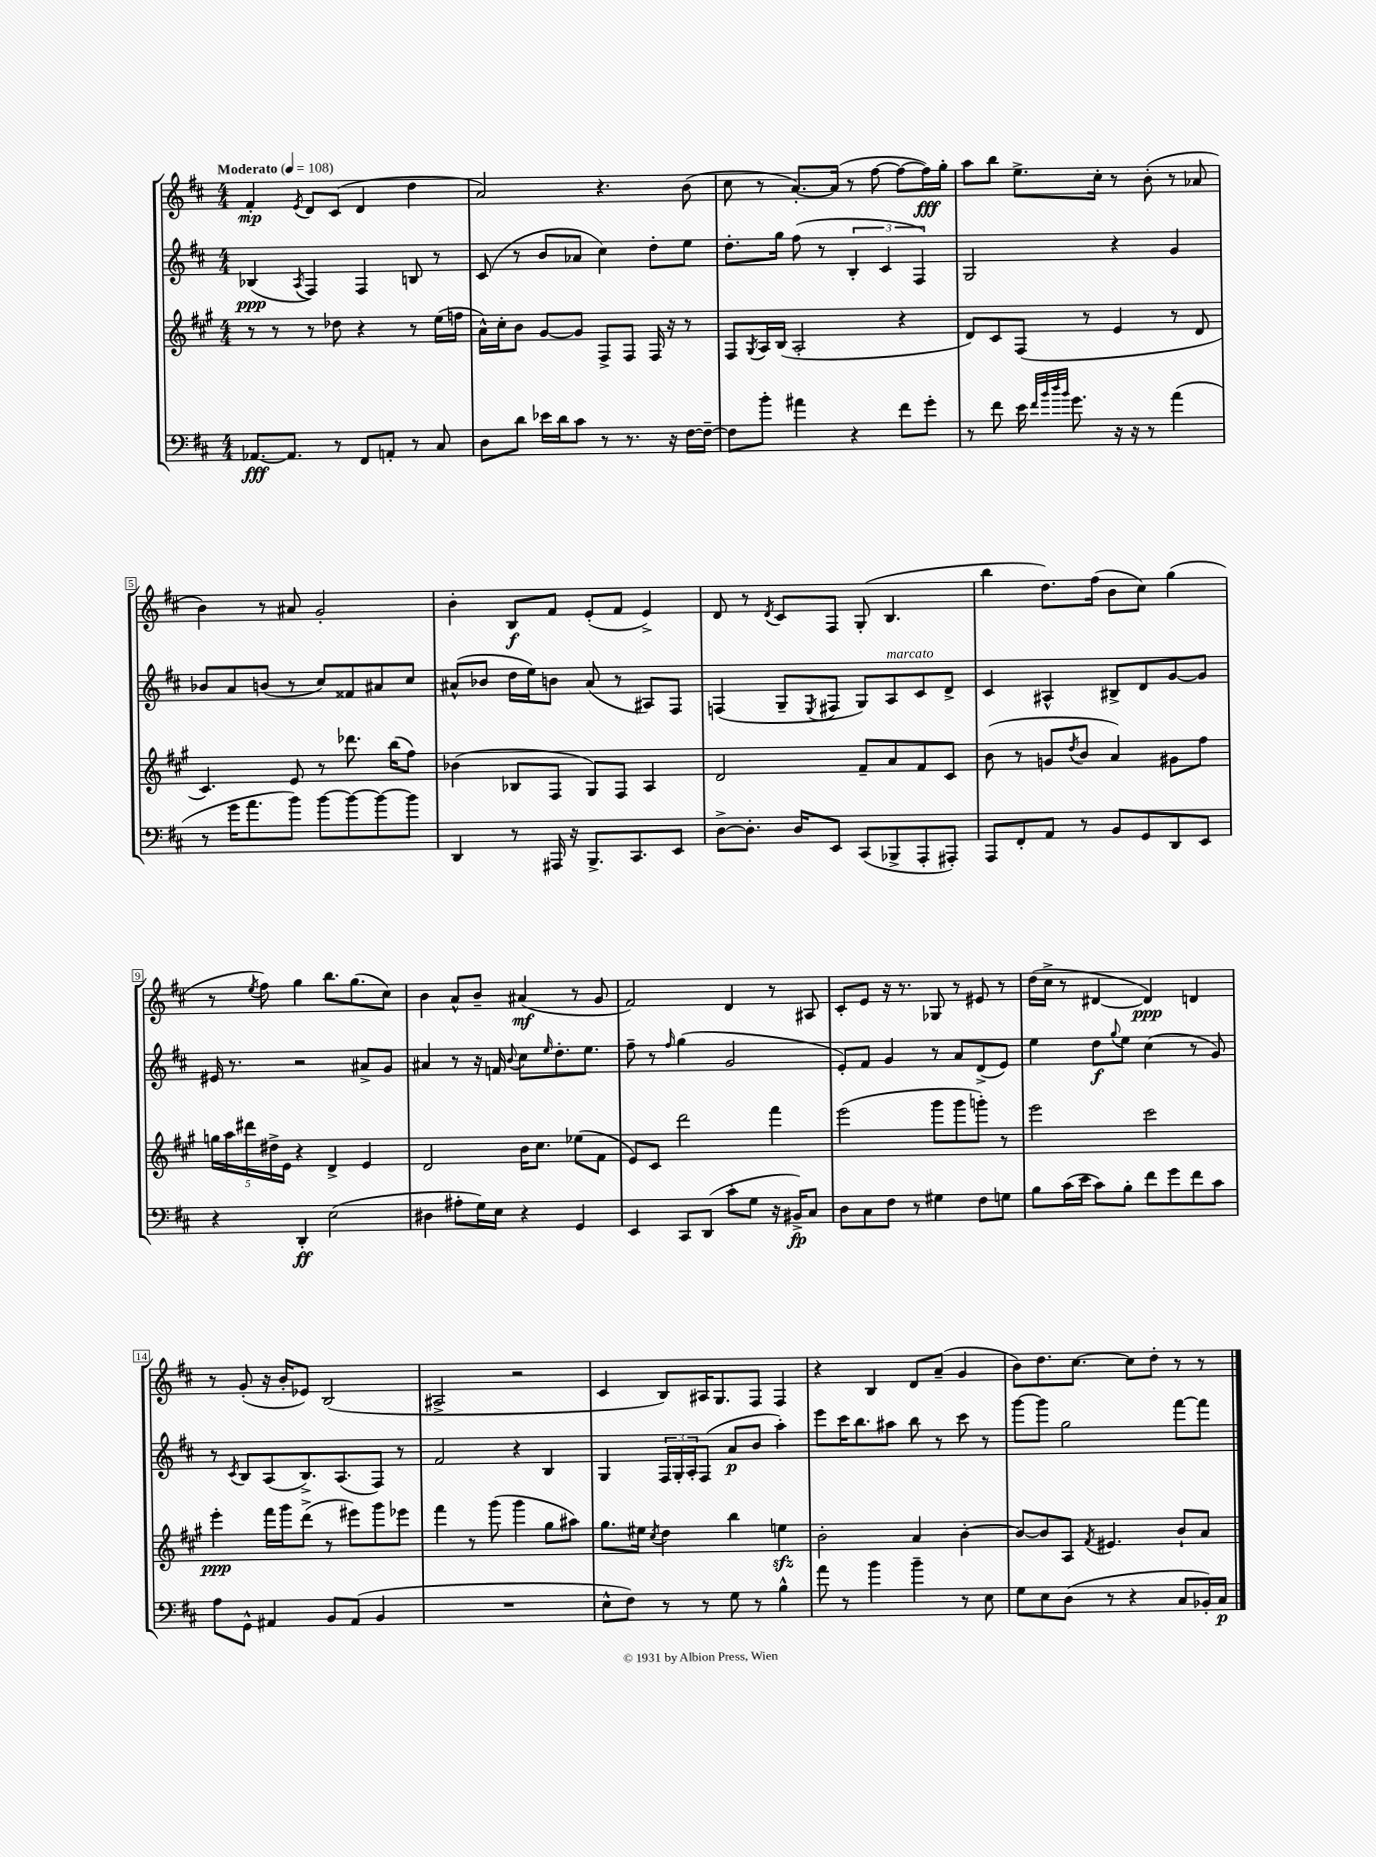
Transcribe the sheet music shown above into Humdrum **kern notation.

**kern	**kern	**kern	**kern
*staff4	*staff3	*staff2	*staff1
*clefF4	*clefG2	*clefG2	*clefG2
*k[f#c#]	*k[f#c#g#]	*k[f#c#]	*k[f#c#]
*M4/4	*M4/4	*M4/4	*M4/4
*MM108	*MM108	*MM108	*MM108
[8.AA-	8r	(4B-	4f#'
.	8r	.	.
8.AA-]	.	.	.
.	.	8qA	8qe
.	8r	4F#)	8d
8r	8dd-	.	(8c#
8FF#	4r	4F#	4d
8AA'	.	.	.
8r	8r	8B	4dd
8C#	(16ee	8r	.
.	16ff	.	.
=	=	=	=
8D	16a^^)	(8c#	2a)
.	16cc#'	.	.
8d	8b	8r	.
16e-	[8g#	8b	.
16d	.	.	.
8c#	8g#]	8a-	.
8r	8F#^	4cc#)	4.r
8.r	8F#	.	.
.	16F#	8dd'	.
16r	16r	.	.
[16F#	8r	8ee	(8b
16F#~_	.	.	.
=	=	=	=
8F#]	8F#	8.dd'	8cc#
.	8qG#	.	.
8b'	16A	.	8r
.	(16B	16gg	.
4a#	2A'	(8ff#	[8.a')
.	.	8r	.
.	.	.	(16a]
4r	.	6B'	8r
.	.	.	[8ff#
.	.	6c#	.
8f#	4r	.	8ff#_
.	.	6F#)	.
8g'	.	.	16ff#])
.	.	.	16gg'
=	=	=	=
8r	8d)	2G	8aa
8f#	8c#	.	8bb
16e	(8F#	.	8.ee^
32qqf#	.	.	.
32qqb	.	.	.
32qqdd	.	.	.
32qqb	.	.	.
8.g	.	.	.
.	8r	.	.
.	.	.	16cc#'
16r	4e	4r	8r
16r	.	.	.
8r	.	.	(8b'
(4a	8r	4g	8r
.	8d	.	8a-
=	=	=	=
8r	4.c#)	8b-	4b)
16g	.	8a	.
8.a	.	.	.
.	.	(8b	8r
8b)	8e	8r	8a#
[8b	8r	8cc#)	2g'
8b_	8.ddd-	8f##	.
8b_	.	8a#	.
.	(16bb	.	.
8b]	8ff#)	8cc#	.
=	=	=	=
4DD	(4b-	(8a#^^	4b'
.	.	8b-	.
8r	8B-	16dd	8B
.	.	16ee)	.
16AAA#	8F#	8b	8f#
16r	.	.	.
8.BBB^	8G#)	(8a#	(8e'
.	8F#	8r	8f#
8.CC#	.	.	.
.	4A	8A#)	4e^)
8EE	.	8F#	.
=	=	=	=
[8D^	2d	(4F	8d
8.D']	.	.	8r
.	.	.	8qd
.	.	8G~	8c#
16D	.	.	.
.	.	8qE	.
8EE	.	8F#	8F#
(8CC#	8f#~	8G)	(8G'
8BBB-^	8a	8A	4.B
8AAA'	8f#	8c#	.
8AAA#')	8c#	8d^	.
=	=	=	=
8AAA	(8b	4c#	4bb
8FF#'	8r	.	.
8AA	8g	4A#^^	8.dd)
.	8qdd	.	.
8r	8b	.	.
.	.	.	(16ff#
8BB	4a)	8B#^	8b
8GG	.	8d	8cc#)
8DD	8g#	[8g	(4gg
8EE	8ff#	8g]	.
=	=	=	=
4r	20gg	16e#	8r
.	20aa	.	.
.	.	8.r	.
.	20ddd#	.	.
.	.	.	8qee
.	.	.	8ff#)
.	20dd#^	.	.
.	20e	.	.
4DD'	4r	2r	4gg
(2E	4d^	.	8.bb
.	.	.	(8.gg
.	4e	8a#^	.
.	.	8g	8cc#)
=	=	=	=
4D#	2d	4a#	4b
8A#'	.	8r	8a^^
16G)	.	16r	8b~
16E	.	16f	.
.	.	8qqb	.
4r	16b	8cc#	(4a#
.	8.cc#	.	.
.	.	16qqee	.
.	.	8.dd'	.
4GG	(8ee-	.	8r
.	.	8.ee	.
.	8f#	.	8g
=	=	=	=
4EE	8e)	8ff#~	2f#)
.	8c#	8r	.
.	.	16qqff#	.
8CC#	2ddd	(4gg	.
(8DD	.	.	.
8c#'	.	2g	4d
8G	.	.	.
16r	4fff#	.	8r
16BB#^)	.	.	.
8C#	.	.	8A#
=	=	=	=
8D	(2eee	8e')	8c#'
8C#	.	8f#	8e
8F#	.	4g	16r
.	.	.	8.r
8r	.	.	.
4G#	8ggg#	8r	8G-
.	8ggg#	8a	8r
8F#	8ggg')	(8d^	8e#
8G	8r	8e)	8r
=	=	=	=
8B	2eee	4ee	(16dd
.	.	.	16cc#^
(16c#	.	.	8r
16e	.	.	.
8c#)	.	8dd	[4d#
.	.	8qqgg	.
8B'	.	8ee	.
8f#	2ccc#	(4cc#	4d#])
8g	.	.	.
8f#	.	8r	4d
8c#	.	8g)	.
=	=	=	=
8A	4eee'	8r	8r
.	.	8qc#	.
8GG^^	.	8B	(8g'
4AA#	16fff#	(8A	16r
.	16ggg#	.	16b'
.	(8ddd^	8.B^)	8e-)
8BB	8r	.	(2B
.	.	(8.A	.
(8AA#	8eee#)	.	.
4BB	8ggg#	8F#)	.
.	8eee-	8r	.
=	=	=	=
1r	4fff#	2f#	2A#^
.	8r	.	.
.	(8ggg#	.	.
.	4ggg#	4r	2r
.	8gg#	4B	.
.	8aa#)	.	.
=	=	=	=
8E^^	8.gg#	4G	4c#
8F#)	.	.	.
.	16ee#	.	.
.	8qcc#	.	.
8r	4dd	24F#	8B)
.	.	24G'	.
.	.	24A'	.
8r	.	(8F#	16A#
.	.	.	8.G
8G	4bb	8a	.
8r	.	8b	8F#
4B^^	4ee	4aa')	4F#
=	=	=	=
8a	2b'	8eee	4r
8r	.	16ccc#	.
.	.	8.bb	.
4b	.	.	4B
.	.	8aa#	.
4b~	4a	8bb	8d
.	.	8r	(8a~
8r	[4b'	8ccc#	4g
8E	.	8r	.
=	=	=	=
8G	8b_	[8ggg	8b)
8E	8b]	8ggg]	8.dd
(8D	8A	2gg	.
.	.	.	[8.cc#
.	8qf#	.	.
8r	4.e#	.	.
4r	.	.	8cc#]
.	.	.	8dd'
8C#	8b`	[8fff#	8r
16BB-')	8a	8fff#]	8r
16C#	.	.	.
==	==	==	==
*-	*-	*-	*-
